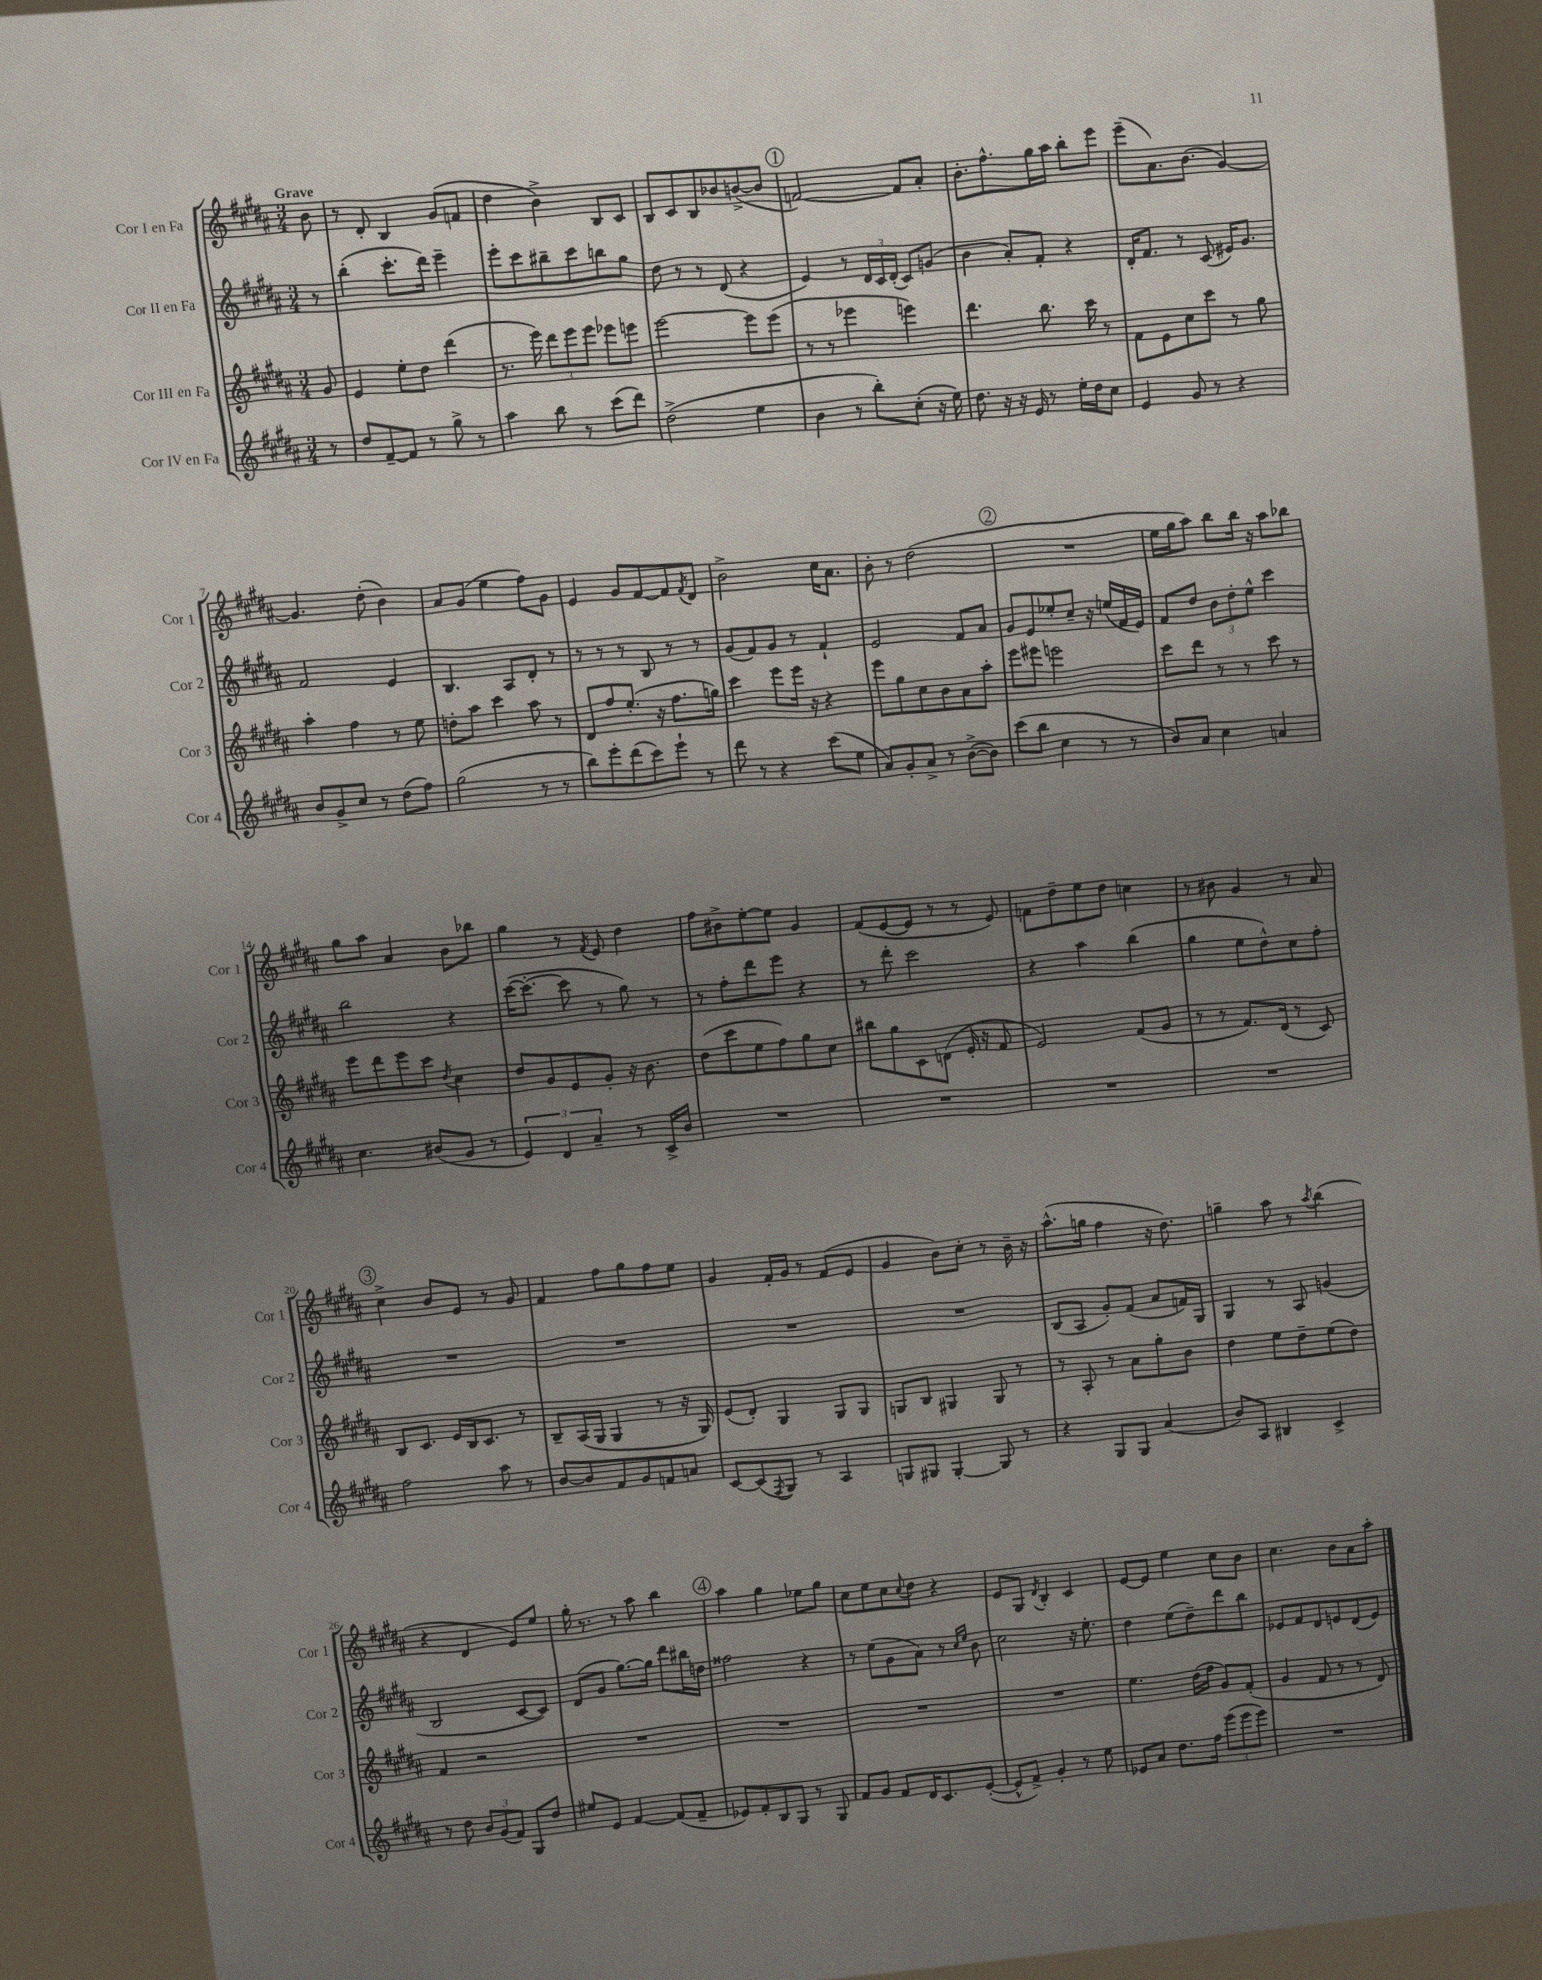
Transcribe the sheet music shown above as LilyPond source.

<<
\new StaffGroup <<
\new Staff = "s0" \with { instrumentName = "Cor I en Fa" shortInstrumentName = "Cor 1" } {
    \clef treble \key b \major \numericTimeSignature \time 3/4 \partial 8 \tempo "Grave"
    b'8 |
    r8 dis'8-. b4 gis'8( f'8 |
    dis''4 b'4->) b8 cis'8 |
    b8 cis'8 b8 bes'8 b'8~->( b'8 |
    \mark \markup { \circle "1" } f'2~) f'8 ais'8-. |
    b'8.-. fis''8.-^ gis''16 ais''16 b''8-. e'''8 |
    e'''8--( ais'8.) b'8.( gis'4~) |
    gis'4. dis''8-.( b'4) |
    ais'8 gis'8( e''4 fis''8) gis'8 |
    e'4 gis'8 fis'8~ fis'8 \acciaccatura { fis'8 } dis'8 |
    b'2-> cis''16 ais'8. |
    b'8-. r8 dis''2( |
    \mark \markup { \circle "2" } R2. |
    e''16 gis''16 ais''8) b''8 b''16 r16 ais''8 bes''8 |
    gis''8 ais''8 ais'4 b'8 bes''8 |
    gis''4 r8 \acciaccatura { fis'8 } e'8 dis''4 |
    fis''8 bis'8-> e''8~-. e''8 gis'4 |
    fis'8( e'8~ e'8 r8 r8 e'8) |
    f'8 dis''8-- e''8 dis''8 c''4 |
    r8 bis'8 gis'4 r8 ais'8 |
    \mark \markup { \circle "3" } cis''4-> b'8 e'8 r8 gis'8 |
    fis'4 fis''8 gis''8 fis''8 e''8 |
    gis'4 fis'16-. gis'16 r8 fis'8( e'8 |
    gis'4 b'8) cis''8-. r8 b'16-- r16 |
    ais''8.-^( g''16 fis''4 r16 dis''8.) |
    g''4-- ais''8 r8 \acciaccatura { ais''8 } b''4( |
    r4 dis'4 e'8) e''8 |
    gis''16-. r8. r8 ais''8 b''4 |
    \mark \markup { \circle "4" } ais''4 gis''4 ees''8 gis''8 |
    cis''8 e''8 cis''8 \appoggiatura { cis''8 } dis''8 r4 |
    e'8 gis8 \acciaccatura { dis'8 } b4-. cis'4 |
    e'8~ e'8 e''4 cis''8 b'8 |
    cis''4. b'8 ais'8 ais''8-. \bar "|." |
}
\new Staff = "s1" \with { instrumentName = "Cor II en Fa" shortInstrumentName = "Cor 2" } {
    \clef treble \key b \major \numericTimeSignature \time 3/4 \partial 8
    r8 |
    b''4-.( cis'''8.-. dis'''16) e'''4-- |
    e'''8-. cis'''8 bis''8-- cis'''8 b''8 gis''8 |
    dis''8 r8 r8 dis'8( r4 |
    \mark \markup { \circle "1" } e'4) r8 \tuplet 3/2 { dis'16 cis'16 dis'16-.( } cis'8) g'8( |
    b'4 ais'8-.) fis'8-. r4 |
    dis'16-. fis'8. r8 cis'8( eis'16) gis'8. |
    fis'2 e'4 |
    b4. ais8 dis'8-. r8 |
    r8 r8 r8 b8 r8 r8 |
    gis'8( fis'8) gis'8 r8 fis'4-! |
    e'2 fis'8 ais'8 |
    \mark \markup { \circle "2" } gis'8 e'8 ees''8-. cis''8-- r16 e''16( fis'16 e'16) |
    fis'8 dis''8 \tuplet 3/2 { b'8 dis''8-. e''8-^ } cis'''4 |
    b''2 r4 |
    cis'''16~( cis'''8.~-. cis'''8 r8 gis''8) r8 |
    r8 fis''8-. dis'''8 e'''8 r4 |
    r8 dis'''8-. cis'''2 |
    r4 ais''4 b''4( |
    gis''4 e''8 dis''8-^) cis''8 fis''8-. |
    \mark \markup { \circle "3" } R2. |
    R2. |
    R2. |
    R2. |
    b8( ais8 gis'8-.) fis'8( ais'8 f'16) gis16 |
    gis4 r8 ais8 g'4( |
    b2 cis'8~ cis'8) |
    dis'8( gis'8 gis''8.~) gis''16 dis'''8 bis''16 d''16 |
    \mark \markup { \circle "4" } fisis''2 r4 |
    r8 e''8( gis'8 ais'8) r8 \grace { cis''16 e''16 } b'8 |
    cis''2 r16 e''8.-. |
    dis''4 e''8( dis''8--) dis'''8 b''8 |
    ees'8 fis'8 dis'8 e'8 dis'8( e'8) \bar "|." |
}
\new Staff = "s2" \with { instrumentName = "Cor III en Fa" shortInstrumentName = "Cor 3" } {
    \clef treble \key b \major \numericTimeSignature \time 3/4 \partial 8
    gis'8 |
    e'4 e''8-. dis''8 dis'''4( |
    r8. e'''16) \tuplet 3/2 { dis'''8 e'''8 e'''8 } ees'''8 e'''8 |
    e'''2~ e'''8 e'''8( |
    \mark \markup { \circle "1" } r8 r8 ees'''4 e'''4) |
    dis'''4. b''8. cis'''16 r8 |
    fis'8 e'8 cis''8 cis'''8 r8 gis''8 |
    ais''4-. fis''4 r8 e''8 |
    d''8-. ais''8 cis'''4 ais''8 r8 |
    dis'8 fis''8 e''8.-.( r16 fis''8. g''16) |
    cis'''4 e'''8 e'''16 r16 r4 |
    e'''8 gis''8 cis''8 b'8 ais'8 ais''8-. |
    \mark \markup { \circle "2" } e'''8 eis'''8 e'''2 |
    cis'''8 dis'''8 r8 r8 cis'''8 r8 |
    e'''8 dis'''8 e'''8 cis'''8 \acciaccatura { dis''8 } cis''4 |
    dis''8 gis'8 e'8 gis'8-. r16 b'8. |
    dis''8( cis'''8 e''8 fis''8) gis''8 cis''8 |
    bis''8 gis''8 cis'8 d'8( e'16-. r16 fis'8 |
    e'2) fis'8( gis'8 |
    r8 r8 fis'8.) dis'16( r8 cis'8) |
    \mark \markup { \circle "3" } b8 cis'8. e'16 b16 cis'8. r8 |
    b8-- ais16( gis16 gis4 r8 r16 gis16) |
    e'8( dis'8-.) gis4 gis8 gis8 |
    g8 b8 gis4 gis8 r8 |
    r8 ais8-. r8 ais'8 gis''8-. b'8 |
    dis''4 e''8 dis''8-- e''8( dis''8) |
    fis'4 r2 |
    R2. |
    \mark \markup { \circle "4" } R2. |
    R2. |
    R2. |
    e''4. dis''16( fis''16 gis'8) fis'8-.( |
    gis'4 fis'8 r8 r8 dis'8) \bar "|." |
}
\new Staff = "s3" \with { instrumentName = "Cor IV en Fa" shortInstrumentName = "Cor 4" } {
    \clef treble \key b \major \numericTimeSignature \time 3/4 \partial 8
    r8 |
    dis''8 fis'8~-- fis'8 r8 gis''8-> r8 |
    ais''4 b''8 r8 cis'''8( dis'''8) |
    dis''2->( e''4 |
    \mark \markup { \circle "1" } b'4 r8 b''8-.) cis''8-.( r16 e''16) |
    dis''8. r16 r16 e'16 r8 e''16-. dis''16 cis''8 |
    e'4 gis'8 r8 r4 |
    b'8 gis'8-> cis''8 r8 dis''8( fis''8) |
    gis''2( r8 r8 |
    b''8) e'''8-. dis'''8( cis'''8) e'''8-! r8 |
    dis'''8 r8 r4 cis'''8( e''8 |
    ais'8) gis'8-. ais'8-> r8 b'8~->( b'8) |
    \mark \markup { \circle "2" } cis'''8( b''8 cis''4 r8 r8 |
    b'8) ais'8 cis''4 a'4 |
    cis''4. bis'8( gis'8 r8 |
    \tuplet 3/2 { e'4) dis'4 ais'4-- } r8 cis'16-> b'16 |
    R2. |
    R2. |
    R2. |
    R2. |
    \mark \markup { \circle "3" } fis''2 ais''8 r8 |
    b'8~ b'8 fis'8 gis'8 f'8 a'8 |
    cis'8~ cis'8( \acciaccatura { fis8 } gis8) r8 ais4 |
    g8 gis8 gis4~-. gis8 r8 |
    r4 gis8 gis8 ais'4( |
    b'8) ais8 bis4 cis'4-> |
    r8 dis''8 \tuplet 3/2 { b'8 gis'8( fis'8) } gis8 dis''8 |
    eis''8 e'8 fis'4~ fis'8( fis'8-- |
    \mark \markup { \circle "4" } ees'8) fis'8-. b8 gis8 r8 gis8 |
    fis'8 gis'8 fis'8 dis'16 cis'8. e'8~-.( |
    e'8-^ fis'8->) gis'4-. r8 e''8 |
    ees'8 ais'8 dis''8. fis''16 \tuplet 3/2 { e'''8( e'''8 e'''8) } |
    R2. \bar "|." |
}
>>
>>
